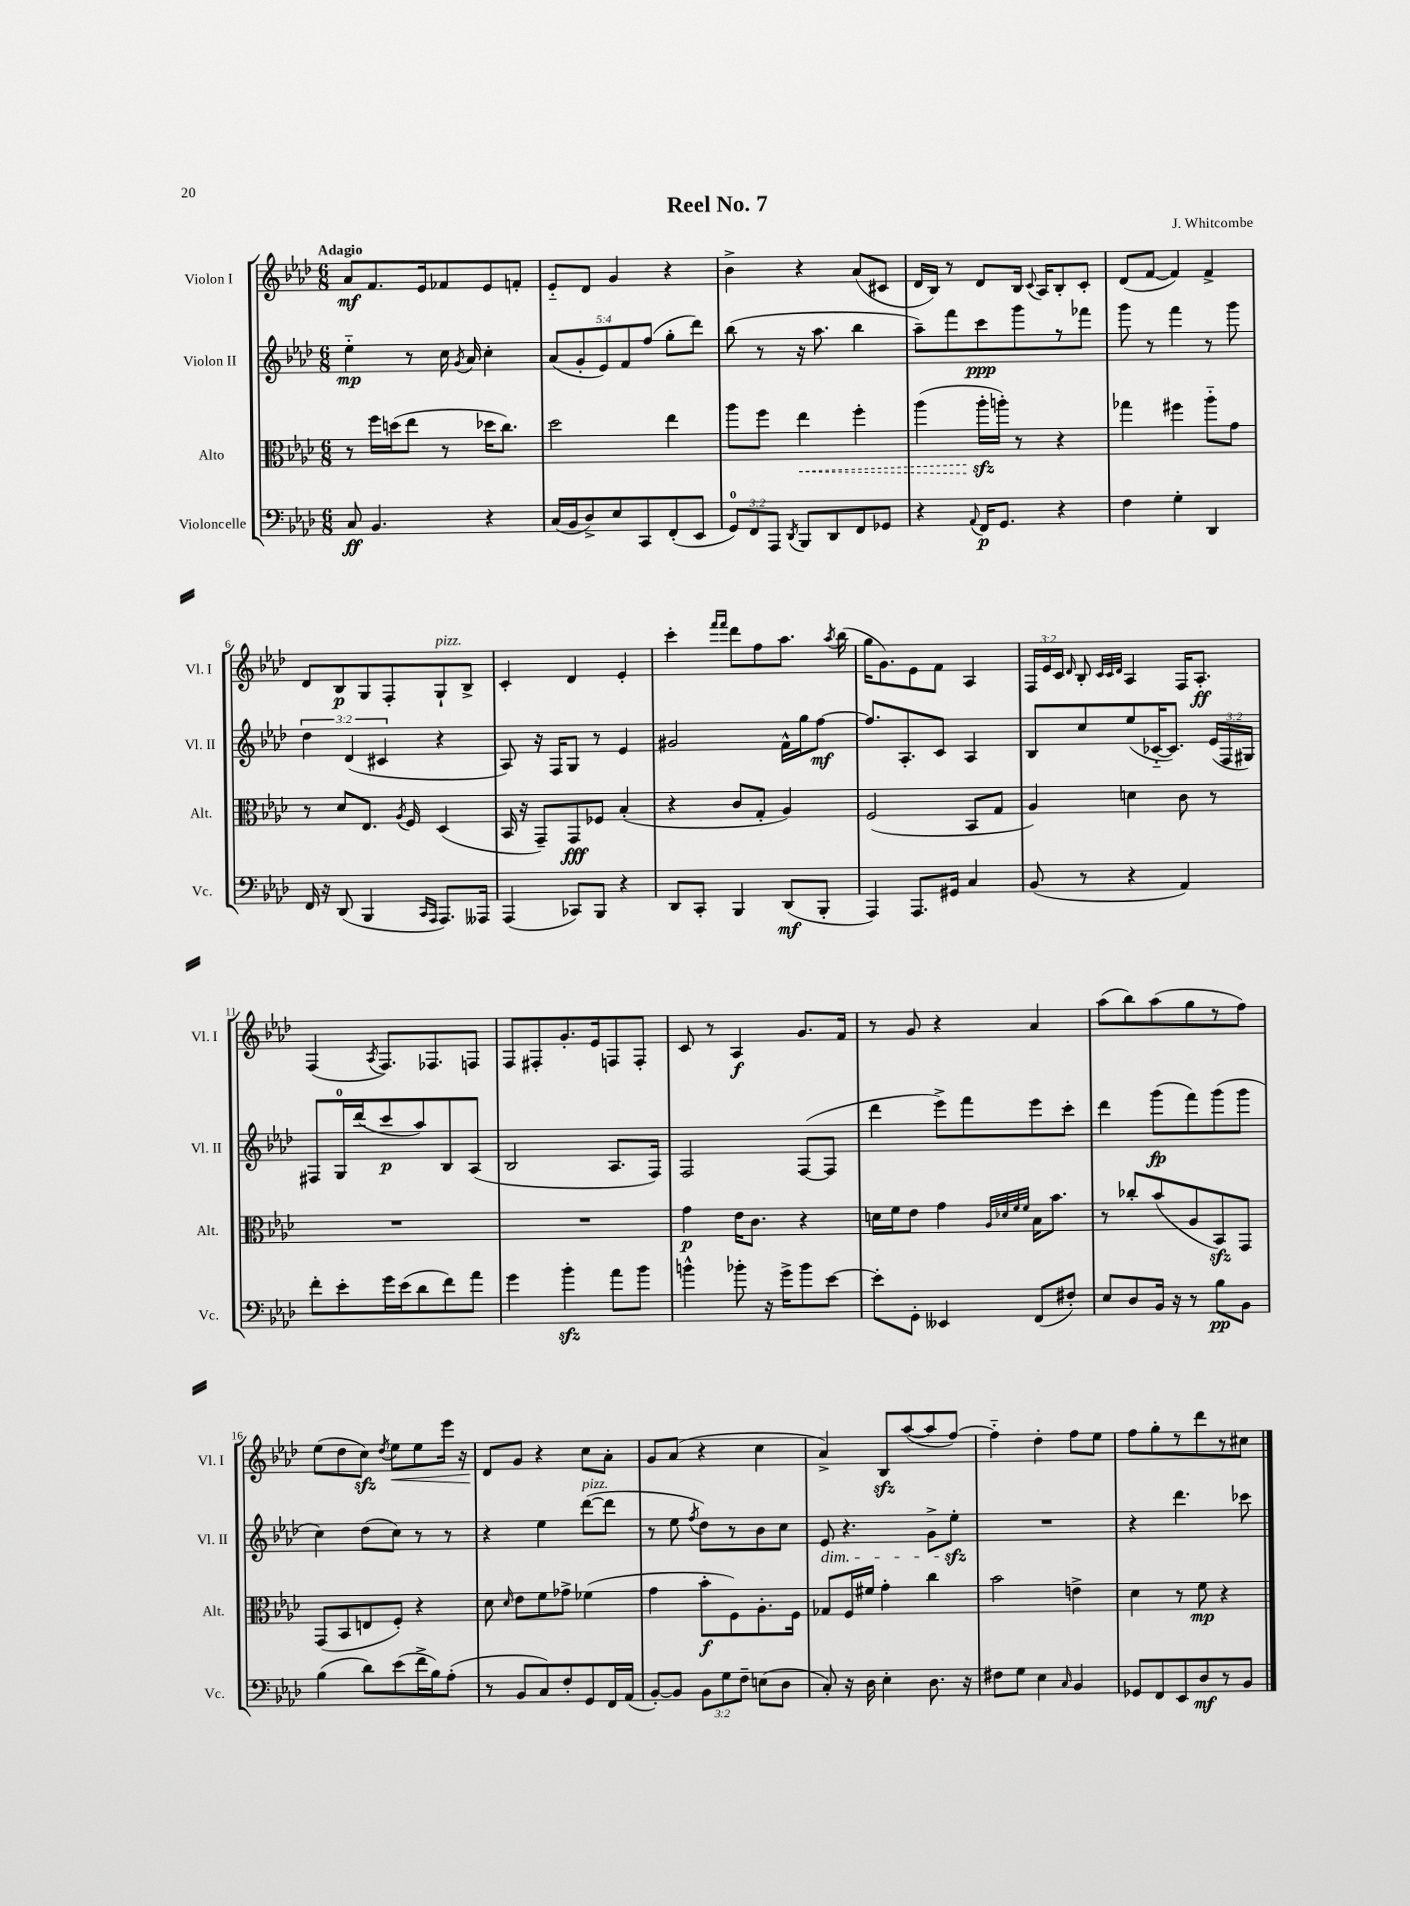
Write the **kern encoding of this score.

**kern	**kern	**kern	**kern
*staff4	*staff3	*staff2	*staff1
*clefF4	*clefC3	*clefG2	*clefG2
*k[b-e-a-d-]	*k[b-e-a-d-]	*k[b-e-a-d-]	*k[b-e-a-d-]
*M6/8	*M6/8	*M6/8	*M6/8
8C	8r	4ee-'~	8a-
4.BB-	16ff	.	8.f
.	(16dd	.	.
.	8ee-	8r	.
.	.	.	16e-
.	8r	16cc	8f-
.	.	8qg	.
.	.	16a-	.
4r	16dd-	4cc'	8e-
.	8.cc)	.	.
.	.	.	8f'
=	=	=	=
(16C	2dd-	(10a-	8e-'~
16BB-	.	.	.
.	.	10g'	.
8D-^)	.	.	8d-
.	.	10e-)	.
8E-	.	.	4g
.	.	10f	.
8CC	.	.	.
.	.	(10ff	.
(8FF'	4ee-	8gg'	4r
8EE-	.	8ddd-)	.
=	=	=	=
12GG)	8aa-	(8bb-	4b-^
12FF	.	.	.
.	8ff	8r	.
12AAA-	.	.	.
8qDD-	.	.	.
8BBB-	4ee-	16r	4r
.	.	8.aa-	.
8DD-	.	.	.
8FF	4ff'	4bb-	(8a-
8GG-	.	.	8c#
=	=	=	=
4r	(4aa-	8aa-~)	16d-
.	.	.	16B-)
.	.	8fff	8r
8qqAA-	.	.	.
16FF	16aa-'	8ccc	8d-
8.GG	16aa')	.	.
.	8r	8ggg	16B-
.	.	.	8qqc
.	.	.	16A-
4r	4r	8r	8B-'
.	.	8fff-	8c'
=	=	=	=
4F	4gg-	8ggg	(8d-
.	.	8r	[8f
4G'	4ff#	4fff	4f])
4DD-	8aa-'~	8r	4f^
.	8g	8ggg	.
=	=	=	=
16FF	8r	6dd-	8d-
16r	.	.	.
(8DD-	8d-	.	8B-
.	.	(6d-	.
4BBB-	8.E-	.	8G
.	.	6c#	.
.	.	.	8F'
.	8qA-	.	.
.	16F	.	.
16qqCC	.	.	.
16qqAAA-	.	.	.
8.AAA-)	(4D-	4r	8G`
.	.	.	8B-^
16AAA--	.	.	.
=	=	=	=
(4AAA-	16BB-	8A-)	4c'
.	16r	.	.
.	8GG~)	16r	.
.	.	16F	.
8CC-)	8GG	8G	4d-
8BBB-	8F-	8r	.
4r	(4B-'	4e-	4e-'
=	=	=	=
8DD-	4r	2g#	4ccc'
8CC'	.	.	.
.	.	.	16qqfff
.	.	.	16qqfff
4BBB-	8c	.	8ddd-
.	8G'	.	8ff
(8DD-	4A-)	16f^^	8.aa-
.	.	16gg	.
8BBB-'	.	[8ff	.
.	.	.	8qaa-
.	.	.	(16bb-
=	=	=	=
4AAA-)	(2F	8.ff]	16gg
.	.	.	8.g)
.	.	8.A-'	.
8.AAA-	.	.	8e-
.	.	8c	8f
16GG#	.	.	.
4C	8BB-	4A-	4A-
.	8G	.	.
=	=	=	=
(8BB-	4A-)	8B-	24F
.	.	.	24e-
.	.	.	24c
.	.	.	16qqd-
8r	.	8cc	8B-'
.	.	.	32qqc
.	.	.	32qqc
.	.	.	32qqd-
4r	4d	(8ee-	4A-
.	.	[16c-'~	.
.	.	8.c-])	.
4AA-)	8c	.	16F
.	.	.	8.A-'
.	8r	(24e-	.
.	.	24F	.
.	.	24G#)	.
=	=	=	=
8f'	2.r	8F#	(4F
8e-'	.	16G	.
.	.	(16ddd-	.
.	.	.	8qA-
16g	.	8ccc	8.F)
(16e-	.	.	.
8d-	.	8aa-)	.
.	.	.	8.F-
8f)	.	8B-	.
8a-	.	(8A-	8F
=	=	=	=
4g	2.r	2B-	8F
.	.	.	8F#'
4b-'	.	.	8.g'
.	.	.	16e-
8a-	.	8.A-	8F
8b-	.	.	8F'
.	.	16F)	.
=	=	=	=
4b^^	4g	2F	8c
.	.	.	8r
8b-'	16e-	.	4A-
.	8.c	.	.
16r	.	.	.
16g^	.	.	.
8b-	4r	([8F	8.g
[8e-	.	8F]	.
.	.	.	16f
=	=	=	=
8e-']	16d	4ddd-	8r
.	16f	.	.
8GG'	8e-	.	8g
4EE--	4g	8eee-^)	4r
.	.	8fff	.
.	32qqA-	.	.
.	32qqd-	.	.
.	32qqf	.	.
.	32qqf	.	.
(8FF	16B-	8eee-	4a-
.	8.b-	.	.
8F#')	.	8ccc'	.
=	=	=	=
8E-	8r	4ddd-	(8aa-
8D-	8cc-'	.	8bb-)
16BB-	(8b-	(8ggg	(8aa-
16r	.	.	.
8r	8A-	8fff)	8gg
8B-	8BB-)	(8ggg	8r
8BB-	8GG	8ggg	8ff)
=	=	=	=
(4B-	(8GG	4cc)	(8ee-
.	8BB-	.	8dd-
8d-)	8E	(8dd-	8cc)
.	.	.	8qdd-
(8e-	8F')	8cc)	8ee-
16f^	4r	8r	8ee-
16B-)	.	.	.
(8A-'	.	8r	16eee-
.	.	.	16r
=	=	=	=
8r	8d-	4r	8d-
.	16qqd-	.	.
8BB-	8e-	.	8g
8C)	8f	4ee-	4r
8F'	8g-^	.	.
8GG	(4f-	([8ddd-	8cc
16FF	.	8ddd-]	8a-'
(16AA-	.	.	.
=	=	=	=
[8BB-')	4g	8r	8g
8BB-]	.	8ee-	(8a-
.	.	8qff	.
12BB-	8b-'	8dd-)	4r
12G	.	.	.
.	8F)	8r	.
12F~	.	.	.
(8E	8.A-'	8b-	4cc
8D-	.	8cc	.
.	16F	.	.
=	=	=	=
8C')	8G-	8e-	4a-^)
16r	16F	4.r	.
16D-	16f#	.	.
4E-'	4g'	.	8B-
.	.	.	([8aa-
8.D-	4cc	8g^	8aa-]
.	.	8ee-'	[8ff)
16r	.	.	.
=	=	=	=
8F#	2b-	2.r	4ff'~]
8G	.	.	.
4E-	.	.	4dd-'
16qqC	.	.	.
4BB-	4e^	.	8ff
.	.	.	8ee-
=	=	=	=
8GG-	4d-	4r	8ff
8FF	.	.	8gg'
8EE-	8r	4.ddd-	8r
8D-	8f	.	8ddd-
8r	4r	.	8r
8BB-	.	8ccc-	8cc#
==	==	==	==
*-	*-	*-	*-
